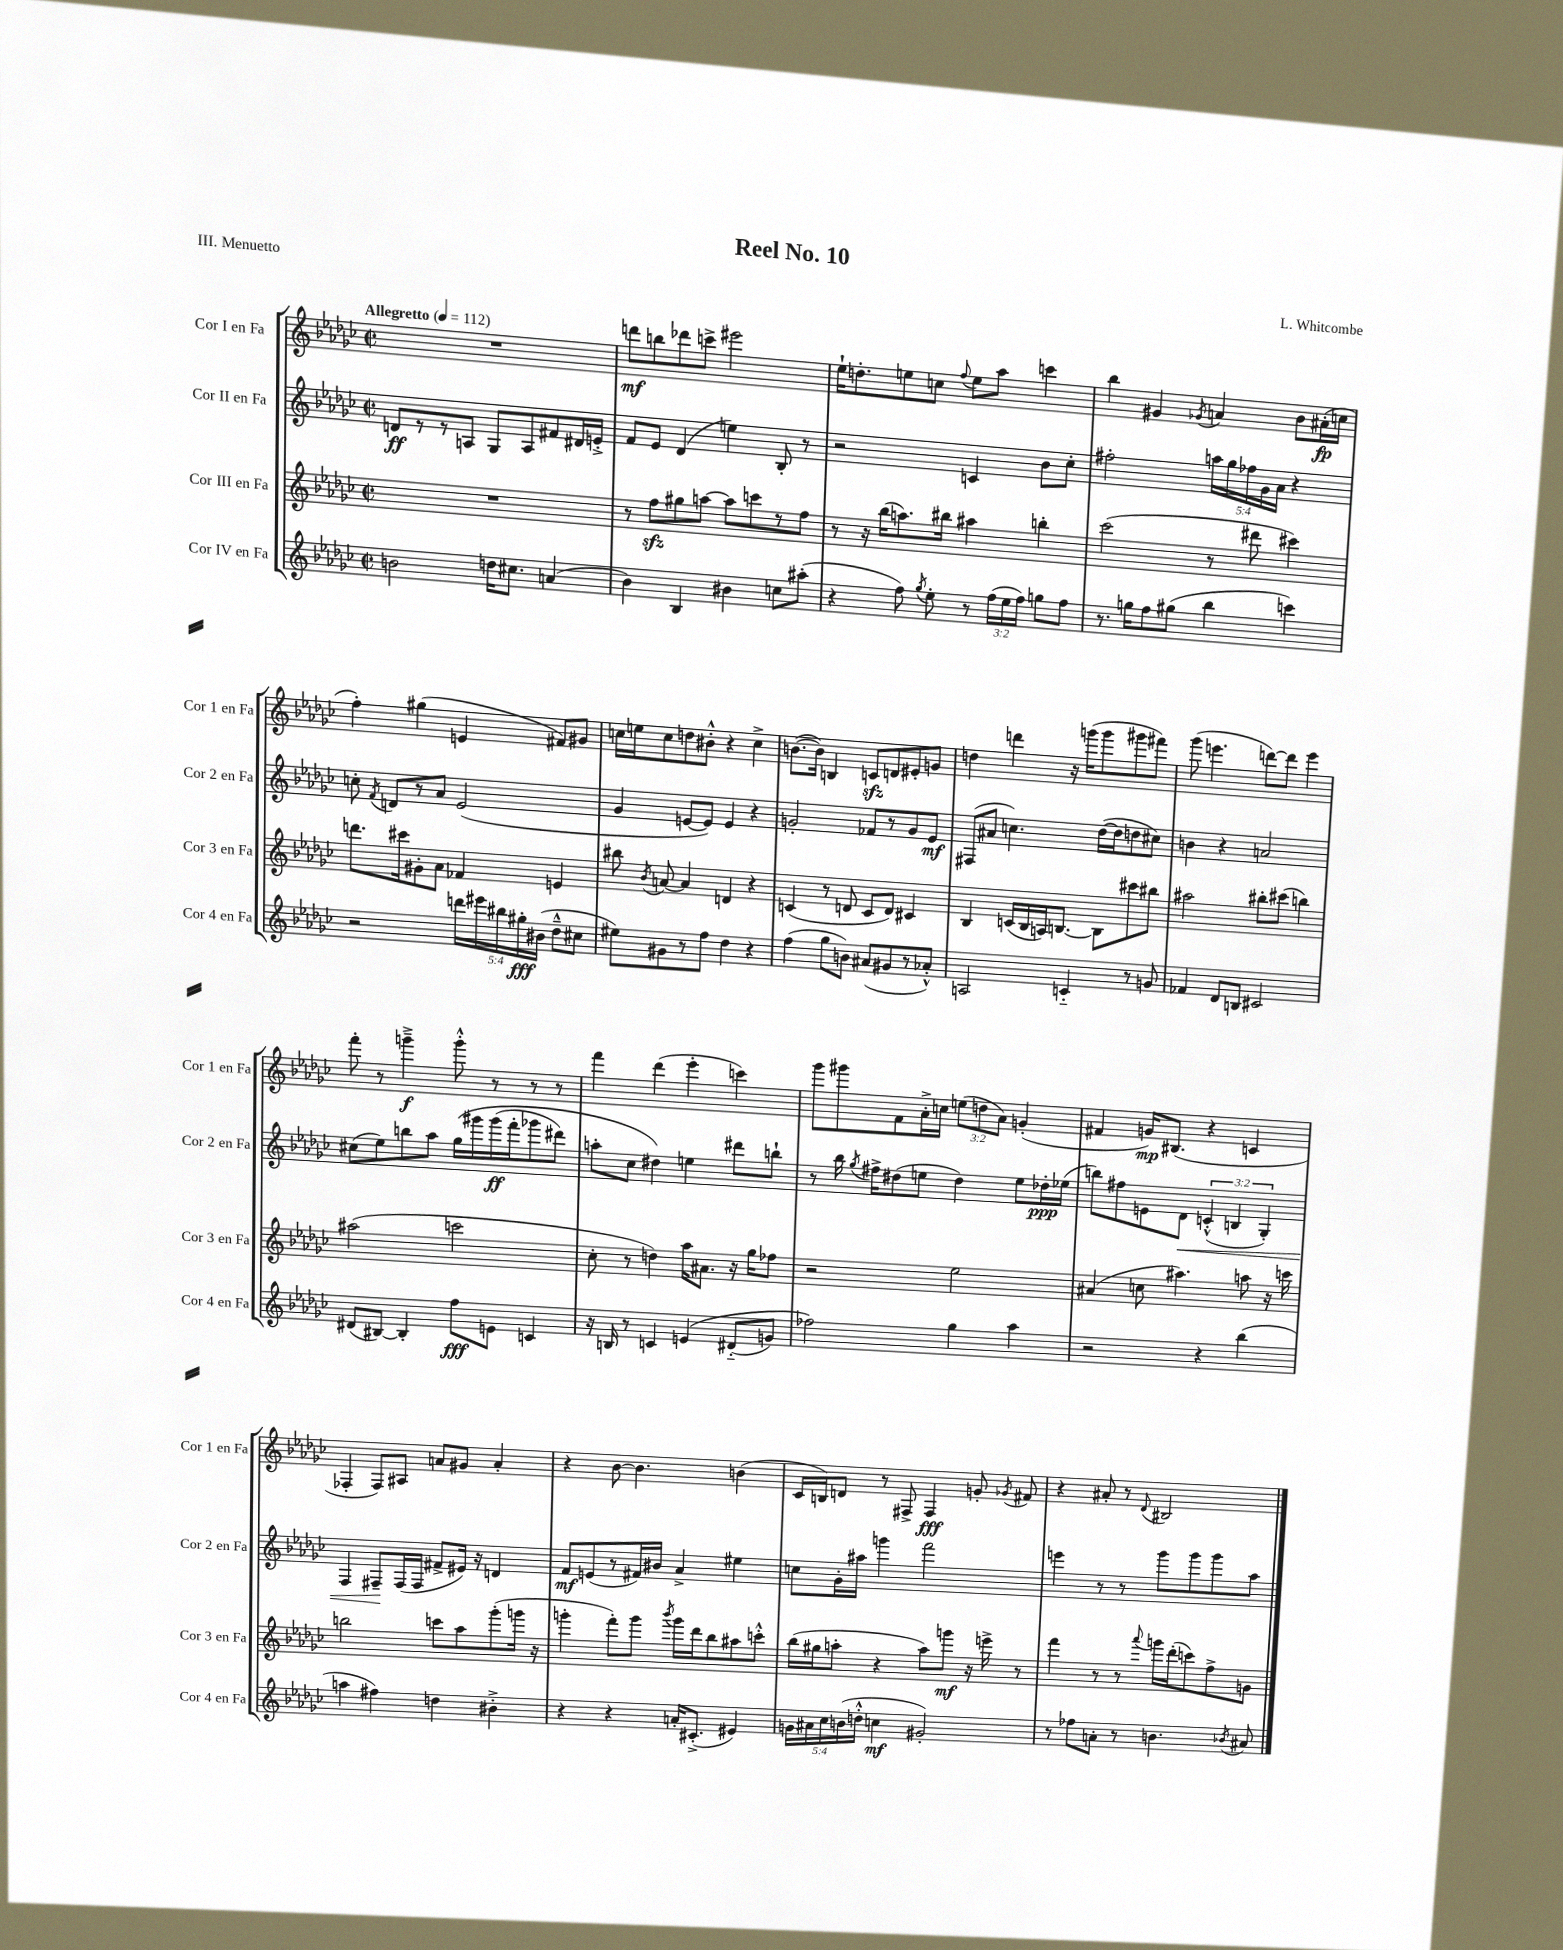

**kern	**dynam	**kern	**dynam	**kern	**dynam	**kern	**dynam
*part4	*part4	*part3	*part3	*part2	*part2	*part1	*part1
*staff4	*staff4	*staff3	*staff3	*staff2	*staff2	*staff1	*staff1
*I"Cor IV en Fa	*	*I"Cor III en Fa	*	*I"Cor II en Fa	*	*I"Cor I en Fa	*
*I'Cor 4 en Fa	*	*I'Cor 3 en Fa	*	*I'Cor 2 en Fa	*	*I'Cor 1 en Fa	*
*clefG2	*	*clefG2	*	*clefG2	*	*clefG2	*
*k[b-e-a-d-g-c-]	*	*k[b-e-a-d-g-c-]	*	*k[b-e-a-d-g-c-]	*	*k[b-e-a-d-g-c-]	*
*M2/2	*	*M2/2	*	*M2/2	*	*M2/2	*
*met(c|)	*	*met(c|)	*	*met(c|)	*	*met(c|)	*
*MM112	*	*MM112	*	*MM112	*	*MM112	*
=1	=1	=1	=1	=1	=1	=1	=1
!	!	!	!	!	!	!LO:TX:a:B:t=Allegretto	!
2bn\	.	1r	.	8dn/L	ff	1r	.
.	.	.	.	8r	.	.	.
.	.	.	.	8r	.	.	.
.	.	.	.	8An/J	.	.	.
16ddn\KL	.	.	.	8G-/L	.	.	.
8.cc#X\J	.	.	.	.	.	.	.
.	.	.	.	8A/	.	.	.
(4an/	.	.	.	8f#X/	.	.	.
.	.	.	.	16d#X/L	.	.	.
.	.	.	.	16en'^/JJ	.	.	.
=2	=2	=2	=2	=2	=2	=2	=2
4b-\)	.	8r	.	8f/L	.	8dddn\L	mf
.	.	8ffzz\L	.	8e-/J	.	8bbn\	.
4B-/	.	8gg#X\	.	(4d-/	.	8ddd-X\	.
.	.	[8aan\J	.	.	.	8cccn^\J	.
4b#X\	.	8aa\L]	.	4een\)	.	2eee#X\	.
.	.	8cccn\	.	.	.	.	.
8ccn\L	.	8r	.	8B-'/	.	.	.
(8aa#X'\J	.	8ff\J	.	8r	.	.	.
=3	=3	=3	=3	=3	=3	=3	=3
4r	.	8r	.	2r	.	16ee-`\KL	.
.	.	.	.	.	.	8.ddn'\	.
.	.	16r	.	.	.	.	.
.	.	(16bb-\KL	.	.	.	.	.
8ff\)	.	8.aan\)	.	.	.	8een\	.
8qgg-/	.	.	.	.	.	.	.
8ee-'\	.	.	.	.	.	8ccn\J	.
.	.	16bb#X\Jk	.	.	.	.	.
.	.	.	.	.	.	8qqff/	.
8r	.	4aa#X\	.	4cn/	.	8ee\L	.
(24ff\LL	.	.	.	.	.	8aa-\J	.
24ee-\	.	.	.	.	.	.	.
24ff\JJ)	.	.	.	.	.	.	.
8ggn\L	.	4bbn'\	.	8b-\L	.	4cccn\	.
8ff\J	.	.	.	8cc-'\J	.	.	.
=4	=4	=4	=4	=4	=4	=4	=4
8.r	.	(2ccc-\	.	2ff#X'\	.	4bb-\	.
16ggn\KL	.	.	.	.	.	.	.
8ff\	.	.	.	.	.	4g#X/	.
(8gg#X\J	.	.	.	.	.	.	.
.	.	.	.	.	.	8qg-X/	.
4bb-\	.	8r	.	20aan\LL	.	4an/	.
.	.	.	.	20gg-\	.	.	.
.	.	.	.	20ff-X\	.	.	.
.	.	8ddd#X\	.	.	.	.	.
.	.	.	.	20g-\	.	.	.
.	.	.	.	20a-\JJ	.	.	.
4cccn\)	.	4ccc#X\)	.	4r	.	8b-\L	.
.	.	.	.	.	.	(16a#X'\L	fp
.	.	.	.	.	.	16ccn\JJ	.
!!LO:LB:g=z
=5	=5	=5	=5	=5	=5	=5	=5
2r	.	8.dddn\L	.	8ccn'\	.	4ff'\)	.
.	.	.	.	8qf/	.	.	.
.	.	.	.	8dn/L	.	.	.
.	.	16ccc#X\k	.	.	.	.	.
.	.	8g#X'\	.	8r	.	(4gg#X\	.
.	.	8a-\J	.	8a-/J	.	.	.
20dddn\LL	.	4f-X/	.	(2e-/	.	4en/	.
20eee#X\	.	.	.	.	.	.	.
20bb#X\	.	.	.	.	.	.	.
20gg#X'\	fff	.	.	.	.	.	.
(20b#X\JJ	.	.	.	.	.	.	.
8dd-~^^\L	.	4en/	.	.	.	8f#X/L)	.
8cc#X\J	.	.	.	.	.	8g#X/J	.
=6	=6	=6	=6	=6	=6	=6	=6
8ee#X\L)	.	8bb#X\	.	4g-/	.	16ccn\LL	.
.	.	.	.	.	.	16een\J	.
.	.	8qb-/	.	.	.	.	.
8g#X\	.	[8an/	.	.	.	8cc\	.
8r	.	4a/]	.	[8en/L	.	8ddn\	.
8ff\J	.	.	.	8e/J])	.	8b#X'^^\J	.
4dd-\	.	4dn/	.	4e/	.	4r	.
4r	.	4r	.	4r	.	4cc^\	.
=7	=7	=7	=7	=7	=7	=7	=7
(4ff\	.	(4cn/	.	2gn'/	.	([8.bn\L	.
.	.	.	.	.	.	16b\Jk])	.
8gg-\L	.	8r	.	.	.	4Bn/	.
8bn\J)	.	8dn/	.	.	.	.	.
(8a#X/L	.	8c/L	.	8f-X/L	.	8cnzz/L	.
8g#X/	.	8d/J)	.	8r	.	8dn/	.
8r	.	4c#X/	.	8g/	.	8e#X'/	.
8a-X'^^/J)	.	.	.	8e-/J	mf	8gn/J	.
=8	=8	=8	=8	=8	=8	=8	=8
2An/	.	4B-/	.	(8F#X/L	.	4ddn\	.
.	.	.	.	8a#X/J	.	.	.
.	.	(16cn/LL	.	4.ccn\)	.	4dddn\	.
.	.	16B-/	.	.	.	.	.
.	.	16An/J)	.	.	.	.	.
.	.	[8.Bn/J	.	.	.	.	.
4cn/	.	.	.	.	.	16r	.
.	.	.	.	.	.	(16gggn\KL	.
.	.	8B\L]	.	([16dd-\LL	.	8ggg\	.
.	.	.	.	16dd-\J]	.	.	.
8r	.	8ccc#X\	.	8ddn\	.	8ggg#X\	.
8gn/	.	8bb#X\J	.	8cc#X\J)	.	8fff#X\J)	.
=9	=9	=9	=9	=9	=9	=9	=9
4f-X/	.	2aa#X\	.	4bn\	.	(8ggg-\	.
.	.	.	.	.	.	4.eeen\	.
8d-/L	.	.	.	4r	.	.	.
8Bn/J	.	.	.	.	.	.	.
2c#X/	.	8bb#X'\L	.	2an/	.	[8dddn\L)	.
.	.	(8ccc#X\J	.	.	.	8ddd\J]	.
.	.	4bbn\)	.	.	.	4eee\	.
!!LO:LB:g=z
=10	=10	=10	=10	=10	=10	=10	=10
(8d#X/L	.	(2aa#X\	.	(8cc#X\L	.	8fff'\	.
[8B#X/J)	.	.	.	8ee-\)	.	8r	.
4B#'/]	.	.	.	8bbn\	.	4gggn~^\	f
.	.	.	.	8aa-\J	.	.	.
8ff\L	fff	2cccn\	.	(16gg-\LL	.	8ggg'^^\	.
.	.	.	.	16ggg#X\	.	.	.
8en\J	.	.	.	(16ggg#\	ff	8r	.
.	.	.	.	16fff'\J	.	.	.
4cn/	.	.	.	8ggg-X\	.	8r	.
.	.	.	.	8ddd#X\J)	.	8r	.
=11	=11	=11	=11	=11	=11	=11	=11
16r	.	8cc-'\	.	8aan'\L	.	4fff\	.
16Bn/	.	.	.	.	.	.	.
8r	.	8r	.	8cc-\J	.	.	.
4cn/	.	4ddn\)	.	4dd#X\)	.	(4ddd-\	.
(4en/	.	16aa-\KL	.	4een\	.	4eee-'\	.
.	.	8.a#X\J	.	.	.	.	.
(8d#X/L	.	16r	.	8ddd#X\L	.	4cccn\)	.
.	.	16gg-\KL	.	.	.	.	.
8gn/J)	.	8ff-X\J	.	8bbn`\J	.	.	.
=12	=12	=12	=12	=12	=12	=12	=12
2ff-X\)	.	2r	.	8r	.	8ggg-\L	.
.	.	.	.	16bb-\	.	8ggg#X\	.
.	.	.	.	8qgg-/	.	.	.
.	.	.	.	16ff#X^\KL	.	.	.
.	.	.	.	(8dd#X\	.	8f\	.
.	.	.	.	8een\J	.	16a-'^\L	.
.	.	.	.	.	.	16ccn\JJ	.
4gg-\	.	2ee-\	.	4dd#\)	.	(12een\L	.
.	.	.	.	.	.	12ddn\	.
.	.	.	.	.	.	12a-\J)	.
4aa-\	.	.	.	8ee\L	.	(4gn'/	.
.	.	.	.	16dd-X'\L	ppp	.	.
.	.	.	.	(16ee-X\JJ	.	.	.
=13	=13	=13	=13	=13	=13	=13	=13
2r	.	(4a#X/	.	8bbn\L)	.	4f#X/	.
.	.	.	.	8ff#X\	.	.	.
.	.	8ccn\	.	8en\	.	16gn/KL)	mp
.	.	.	.	.	.	(8.B#X/J	.
!	!	!	!	!	!LO:HP:b	!	!
.	.	4.aa#X\)	.	8d-\J	<	.	.
4r	.	.	.	(6cn'^^/	.	4r	.
.	.	.	.	6Bn/	.	.	.
(4bb-\	.	8aan\	.	.	.	4cn/	.
.	.	.	.	6G-'/)	.	.	.
.	.	16r	.	.	.	.	.
.	.	16cccn\	.	.	.	.	.
!!LO:LB:g=z
=14	=14	=14	=14	=14	=14	=14	=14
4aan\	.	2bbn\	.	4F/	.	4F-X'/	.
4ff#X\)	.	.	.	8F#X~/L	.	8F-/L)	.
.	.	.	.	(16F#/L	[	8A#X/J	.
.	.	.	.	16F#/JJ	.	.	.
4ddn\	.	8cccn\L	.	8f#X^/L	.	8an/L	.
.	.	8aa-\	.	16e#X/Jk)	.	8g#X/J	.
.	.	.	.	16r	.	.	.
4b#X'^\	.	(8ggg-'\	.	4dn/	.	4a'/	.
.	.	16gggn\Jk	.	.	.	.	.
.	.	16r	.	.	.	.	.
=15	=15	=15	=15	=15	=15	=15	=15
4r	.	4gggn'\	.	8f/L	mf	4r	.
.	.	.	.	(8en/	.	.	.
4r	.	8fff'\L)	.	8r	.	[8b-\	.
.	.	8ggg\J	.	16f#X/L)	.	4.b-\]	.
.	.	.	.	16b#X/JJ	.	.	.
.	.	8qbbb-/	.	.	.	.	.
16an'/KL	.	16ggg\LL	.	4a-^/	.	.	.
(8.c#X'^/J	.	16ddd-\J	.	.	.	.	.
.	.	8bb-\	.	.	.	.	.
4e#X/)	.	8aa#X\	.	4ee#X\	.	(4bn\	.
.	.	8cccn'^^\J	.	.	.	.	.
=16	=16	=16	=16	=16	=16	=16	=16
20gn\LL	.	(16bb-\LL	.	8ccn\L	.	16c-/LL	.
20a#X\	.	.	.	.	.	.	.
.	.	16gg#X\J	.	.	.	16Bn/J)	.
20cc-\	.	.	.	.	.	.	.
.	.	8aan'\J	.	16g-'\L	.	8dn/J	.
(20bn\	.	.	.	.	.	.	.
.	.	.	.	16aa#X\JJ	.	.	.
20ddn'^^\JJ	.	.	.	.	.	.	.
4ccn\	mf	4r	.	4gggn\	.	8r	.
.	.	.	.	.	.	8F#X^/	.
2g#X'/)	.	8aa\L)	.	2fff\	.	4F#/	fff
.	.	8gggn\J	mf	.	.	.	.
.	.	16r	.	.	.	8gn'/	.
.	.	16eeen^\	.	.	.	.	.
.	.	.	.	.	.	8qg-X/	.
.	.	8r	.	.	.	8f#X/	.
=17	=17	=17	=17	=17	=17	=17	=17
8r	.	4fff\	.	4eeen\	.	4r	.
8ff-X\L	.	.	.	.	.	.	.
8an'\J	.	8r	.	8r	.	8a#X'/	.
8r	.	8r	.	8r	.	8r	.
.	.	8qqaaa-/	.	.	.	8qqd-/	.
4.bn\	.	16gggn\LL	.	8ggg-\L	.	2B#X/	.
.	.	(16ddd-'\J	.	.	.	.	.
.	.	8cccn\)	.	8ggg-\	.	.	.
.	.	8ff^\	.	8ggg-\	.	.	.
8qb-X/	.	.	.	.	.	.	.
8a#X/	.	8gn\J	.	8aa-\J	.	.	.
==	==	==	==	==	==	==	==
*-	*-	*-	*-	*-	*-	*-	*-
